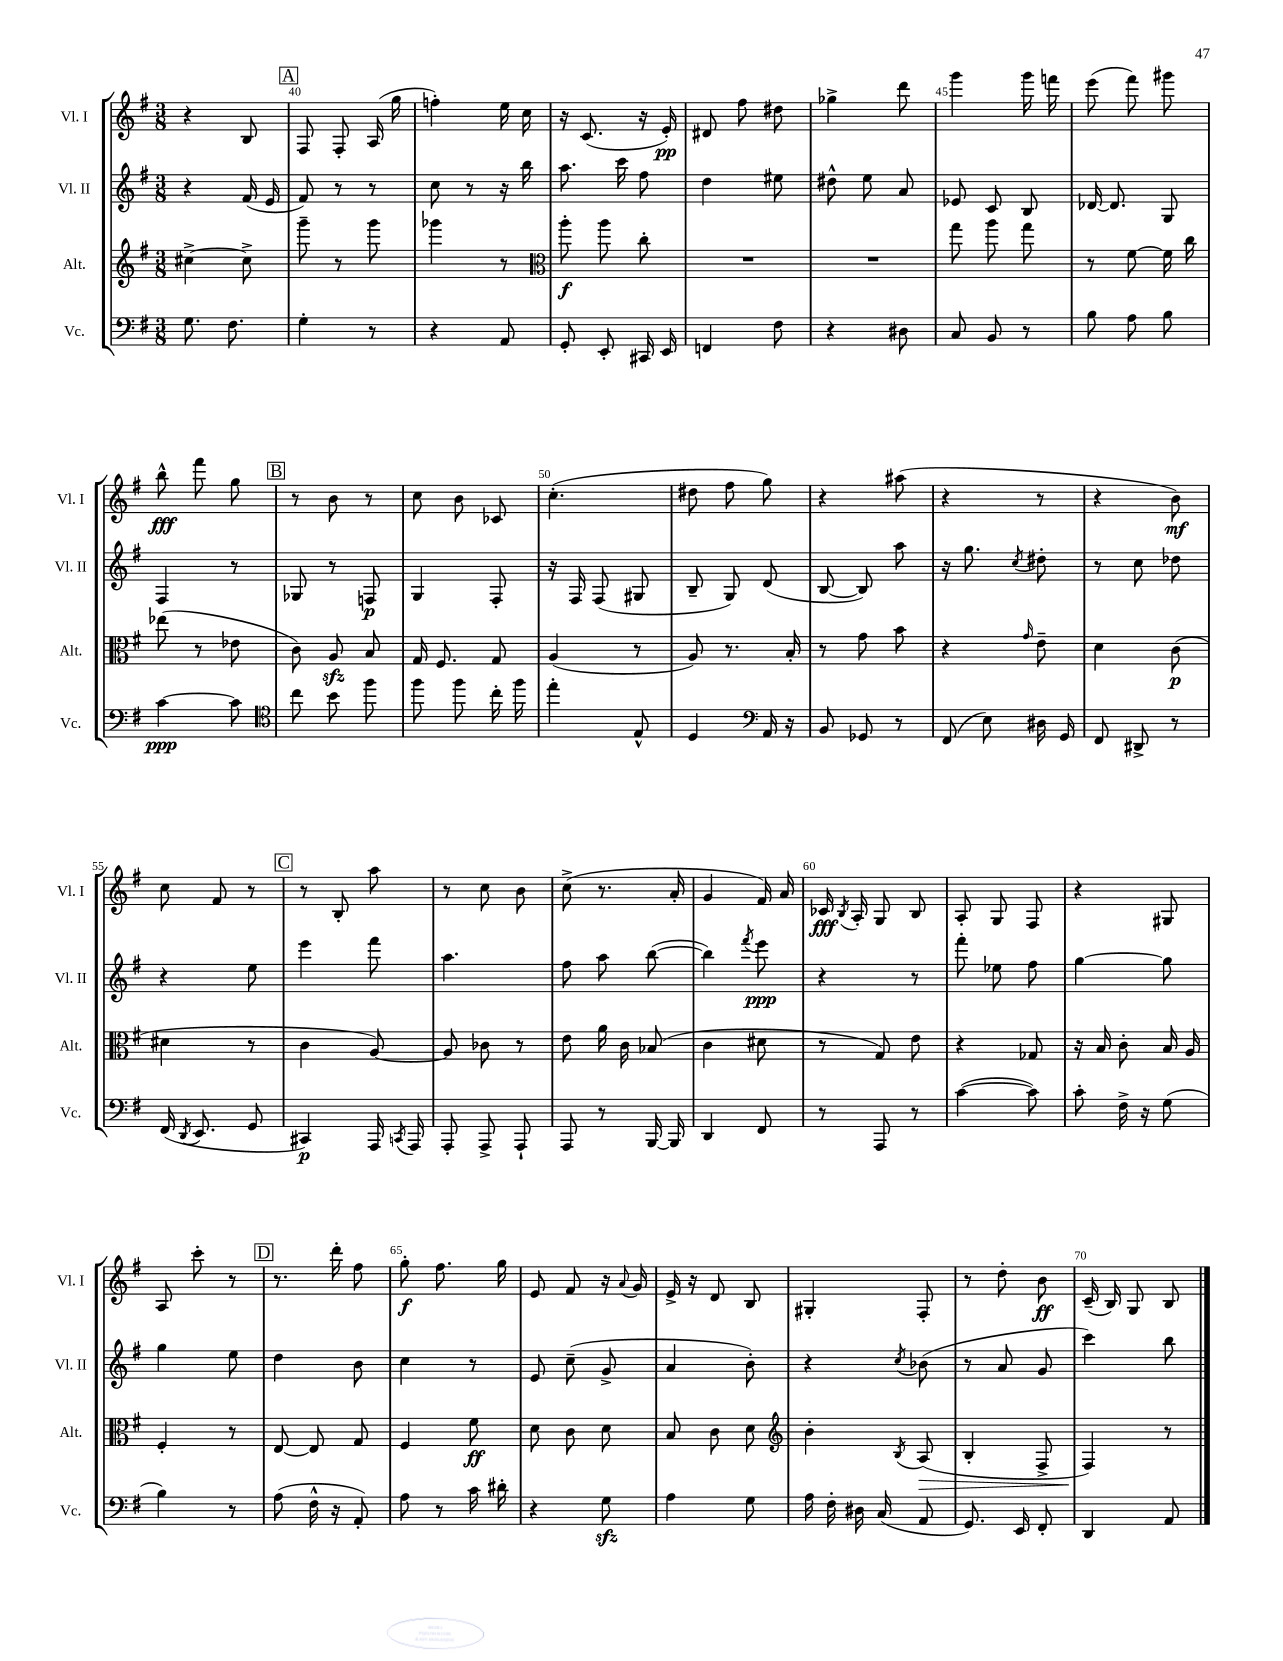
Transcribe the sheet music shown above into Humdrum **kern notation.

**kern	**kern	**kern	**kern
*staff4	*staff3	*staff2	*staff1
*clefF4	*clefG2	*clefG2	*clefG2
*k[f#]	*k[f#]	*k[f#]	*k[f#]
*M3/8	*M3/8	*M3/8	*M3/8
8.G	[4cc#^	4r	4r
8.F#	.	.	.
.	8cc#^]	(16f#	8B
.	.	16e	.
=	=	=	=
4G'	8ggg~	8f#)	8F#
.	8r	8r	8F#'
8r	8ggg	8r	(16A
.	.	.	16gg
=	=	=	=
4r	4ggg-	8cc	4ff')
.	.	8r	.
8AA	8r	16r	16ee
.	.	16bb	16cc
=	=	=	=
*	*clefC3	*	*
8GG'	8aa'	8.aa	16r
.	.	.	(8.c
8EE'	8aa	.	.
.	.	16ccc	.
16CC#	8cc'	8ff#	16r
16EE	.	.	16e')
=	=	=	=
4FF	4.r	4dd	8d#
.	.	.	8ff#
8F#	.	8ee#	8dd#
=	=	=	=
4r	4.r	8dd#^^	4gg-^
.	.	8ee	.
8D#	.	8a	8ddd
=	=	=	=
8C	8gg	8e-	4ggg
8BB	8aa	8c	.
8r	8gg	8B	16ggg
.	.	.	16fff
=	=	=	=
8B	8r	[16d-	(8eee
.	.	8.d-]	.
8A	[8f#	.	8fff#)
8B	16f#]	8G	8ggg#
.	16cc	.	.
=	=	=	=
[4c	(8ee-	4F#	8bb^^
.	8r	.	8fff#
8c]	8e-	8r	8gg
=	=	=	=
*clefC4	*	*	*
8cc	8c)	8G-	8r
8b	8A	8r	8b
8ff#	8B	8F	8r
=	=	=	=
8ff#	16G	4G	8cc
.	8.F#	.	.
8ff#	.	.	8b
16cc'	8G	8F#'	8c-
16ff#	.	.	.
=	=	=	=
4ee'	(4A	16r	(4.cc'
.	.	16F#	.
.	.	(8F#	.
8E^^	8r	8G#	.
=	=	=	=
4D	8A)	8B~	8dd#
.	8.r	8G)	8ff#
*clefF4	*	*	*
16AA	.	(8d	8gg)
16r	16B'	.	.
=	=	=	=
8BB	8r	[8B	4r
8GG-	8g	8B])	.
8r	8b	8aa	(8aa#
=	=	=	=
(8FF#	4r	16r	4r
.	.	8.gg	.
8E)	.	.	.
.	16qqg	8qcc	.
16D#	8e~	8dd#'	8r
16GG	.	.	.
=	=	=	=
8FF#	4d	8r	4r
8DD#^	.	8cc	.
8r	(8c	8dd-	8b)
=	=	=	=
(16FF#	4d#	4r	8cc
8qDD	.	.	.
8.EE	.	.	.
.	.	.	8f#
8GG	8r	8ee	8r
=	=	=	=
4CC#)	4c	4eee	8r
.	.	.	8B'
16AAA	[8A)	8fff#	8aa
8qCC	.	.	.
16AAA	.	.	.
=	=	=	=
8AAA'	8A]	4.aa	8r
8AAA^	8c-	.	8cc
8AAA`	8r	.	8b
=	=	=	=
8AAA	8e	8ff#	(8cc^
8r	16a	8aa	8.r
.	16c	.	.
[16BBB	(8B-	([8bb	.
16BBB]	.	.	16a'
=	=	=	=
4DD	4c	4bb])	4g
.	.	8qfff#	.
8FF#	8d#	8eee	16f#)
.	.	.	16a
=	=	=	=
8r	8r	4r	16c-
.	.	.	8qB
.	.	.	16A'
8AAA	8G)	.	8G
8r	8e	8r	8B
=	=	=	=
([4c	4r	8fff#'	8A'
.	.	8ee-	8G
8c])	8G-	8ff#	8F#
=	=	=	=
8c'	16r	[4gg	4r
.	16B	.	.
16F#^	8c'	.	.
16r	.	.	.
(8G	16B	8gg]	8G#
.	16A	.	.
=	=	=	=
4B)	4F#'	4gg	8A
.	.	.	8ccc'
8r	8r	8ee	8r
=	=	=	=
(8A	[8E	4dd	8.r
16F#^^	8E]	.	.
16r	.	.	16ddd'
8AA')	8G	8b	8ff#
=	=	=	=
8A	4F#	4cc	8gg'
8r	.	.	8.ff#
16c	8f#	8r	.
16d#'	.	.	16gg
=	=	=	=
4r	8d	8e	8e
.	8c	(8cc~	8f#
8G	8d	8g^	16r
.	.	.	8qqa
.	.	.	16g
=	=	=	=
4A	8B	4a	16e^
.	.	.	16r
.	8c	.	8d
8G	8d	8b')	8B
=	=	=	=
*	*clefG2	*	*
16A	4b'	4r	4G#'
16F#'	.	.	.
16D#	.	.	.
(16C	.	.	.
.	8qB	8qcc	.
8AA	(8A	(8b-	8F#'
=	=	=	=
8.GG)	4B'	8r	8r
.	.	8a	8dd'
16EE	.	.	.
8FF#'	8F#^	8g	8b
=	=	=	=
4DD	4F#)	4ccc)	(16c~
.	.	.	16B)
.	.	.	8G
8AA	8r	8bb	8B
==	==	==	==
*-	*-	*-	*-
